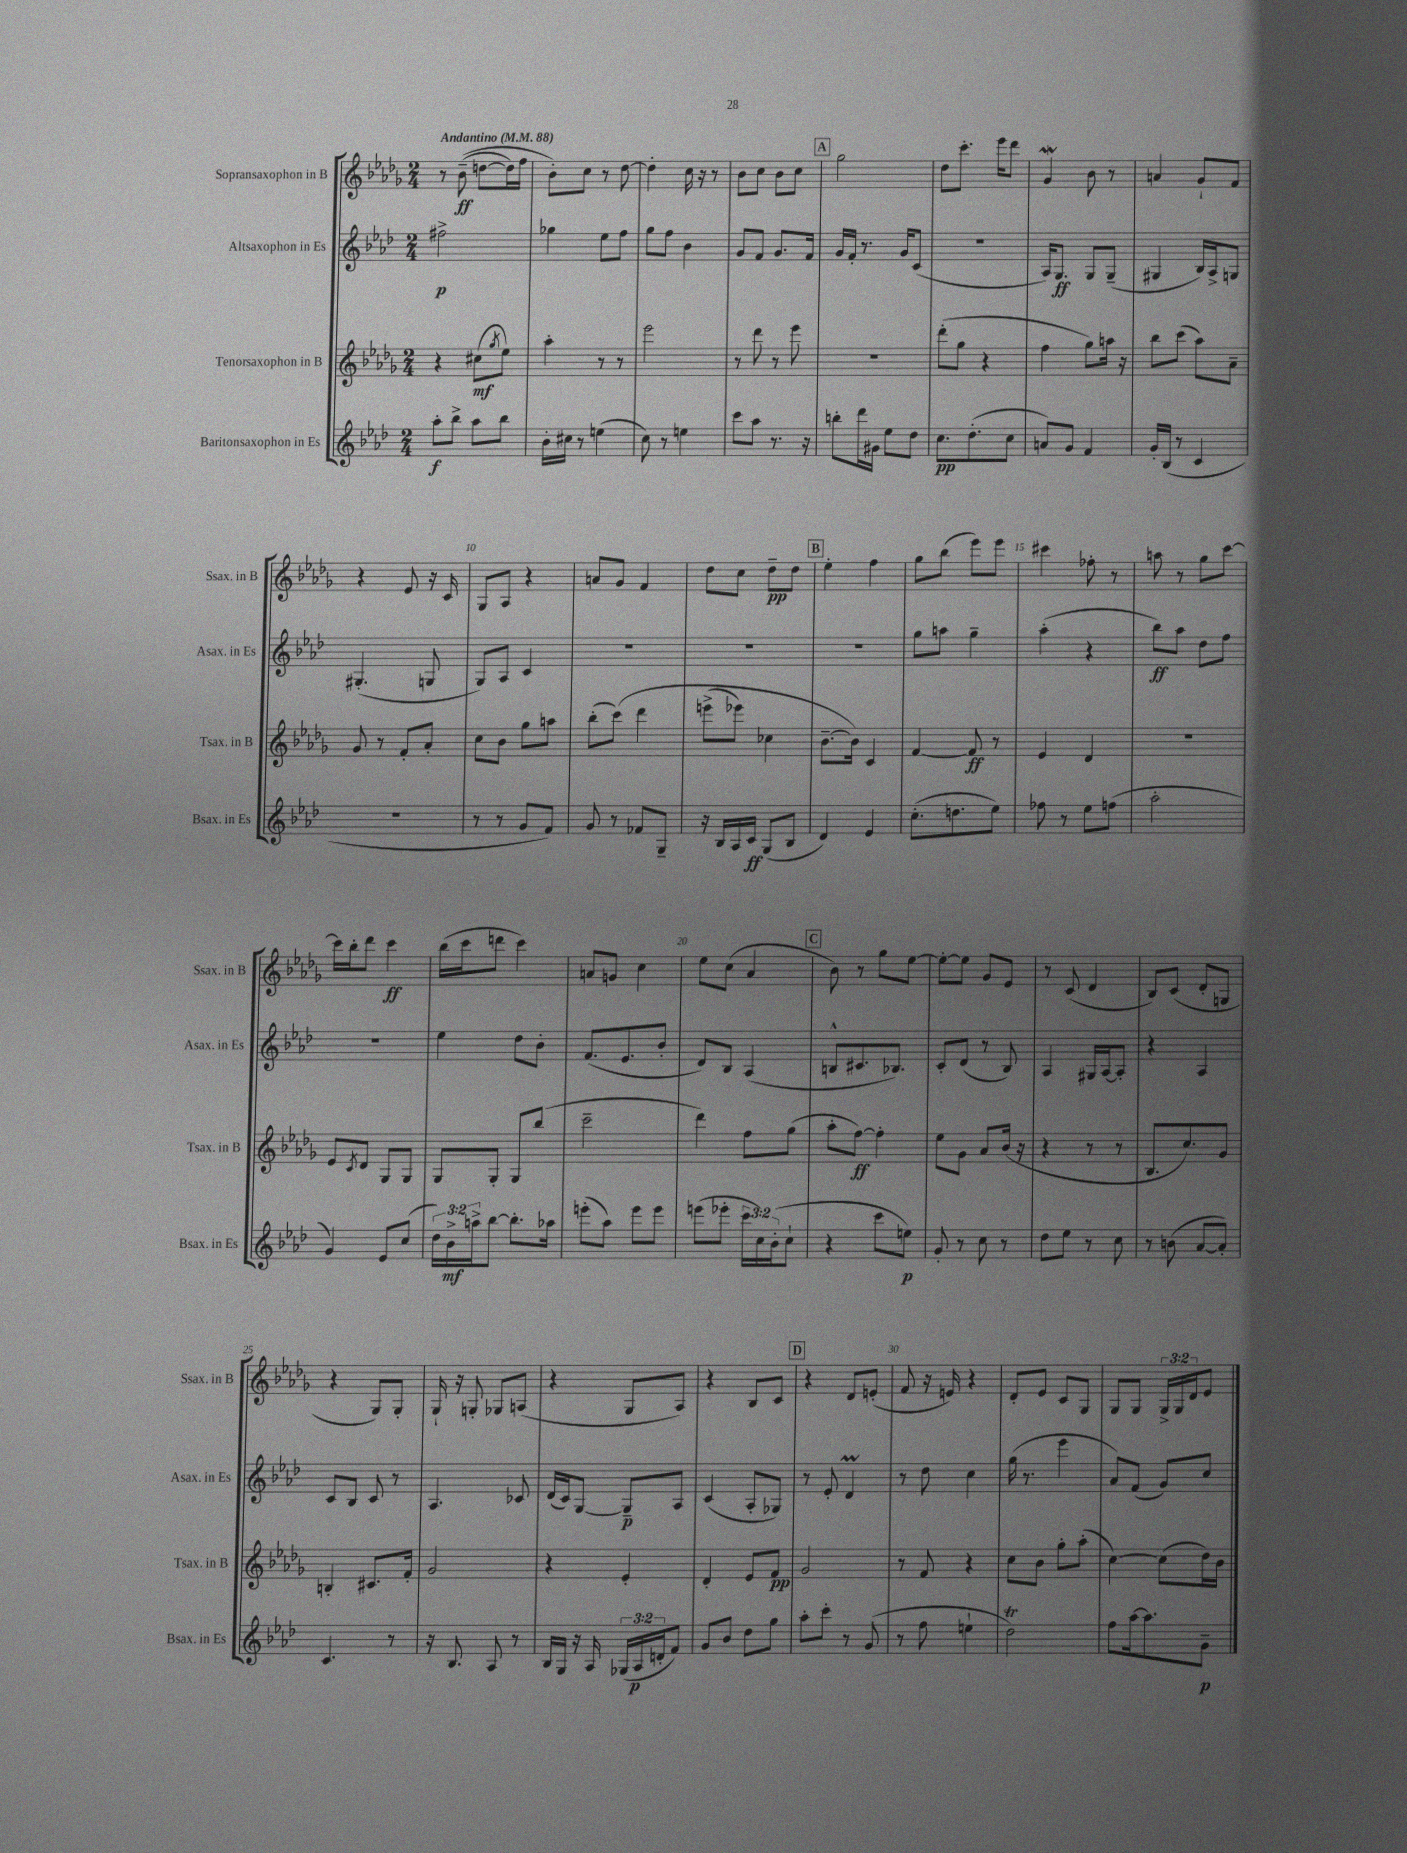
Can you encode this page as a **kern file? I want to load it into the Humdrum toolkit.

**kern	**kern	**kern	**kern
*staff4	*staff3	*staff2	*staff1
*clefG2	*clefG2	*clefG2	*clefG2
*k[b-e-a-d-]	*k[b-e-a-d-g-]	*k[b-e-a-d-]	*k[b-e-a-d-g-]
*M2/4	*M2/4	*M2/4	*M2/4
*MM88	*MM88	*MM88	*MM88
8aa-'	4r	2ff#^	8r
8bb-^	.	.	&((8b-~
8aa-	(8cc#	.	[8dd
.	8qgg-	.	.
8bb-	8ee-)	.	16dd])
.	.	.	16ff
=	=	=	=
16b-'	4aa-'	4gg-	8b-'&)
16cc#	.	.	.
8r	.	.	8cc
(4ee	8r	8ee-	8r
.	8r	8ff	[8dd-
=	=	=	=
8cc)	2eee-	8gg	4dd-']
8r	.	8ff	.
4ee	.	4b-	16cc
.	.	.	16r
.	.	.	8r
=	=	=	=
8ccc	8r	8g	8b-
8aa-	8ddd-	8f	8cc
8.r	8r	8.g	8b-
.	8eee-	.	8cc
16r	.	16f	.
=	=	=	=
8bb'	2r	16g	2gg-
.	.	16f'	.
16ddd-	.	8.r	.
16g#	.	.	.
8ee-	.	.	.
.	.	16g	.
8dd-	.	(8c	.
=	=	=	=
8.cc	(8ddd-'	2r	8dd-
.	8gg-	.	8.ccc'
(8.dd-'	.	.	.
.	4r	.	.
.	.	.	16eee-
8cc	.	.	8ddd-
=	=	=	=
8a)	4ff	16A-)	4g-
.	.	8.G	.
8g	.	.	.
4f	8gg-)	8G	8b-
.	16aa	(8G~	8r
.	16r	.	.
=	=	=	=
16g'	8bb-	4G#	4a
(16B-	.	.	.
8r	(8ccc	.	.
4c	8aa-)	16B-)	8g-`
.	.	16A-^	.
.	8a-~	8G	8f
=	=	=	=
2r	8g-	(4.G#'	4r
.	8r	.	.
.	8f'	.	8e-
.	8a-'	8G	16r
.	.	.	16c
=	=	=	=
8r	8cc	8G)	8G-
8r	8b-	8A-	8A-
8g	8gg-	4c	4r
8f)	8aa	.	.
=	=	=	=
8g	(8bb-'	2r	8a
8r	&(8ccc)	.	8g-
8f-	4ddd-	.	4f
8G~	.	.	.
=	=	=	=
16r	(8eee^	2r	8dd-
16B-	.	.	.
16A-	8eee-)	.	8cc
16c	.	.	.
(8G	4cc-	.	8dd-~
8B-	.	.	8dd-
=	=	=	=
4d-)	[8.b-~	2r	4ee-'
.	16b-]&)	.	.
4e-	4c	.	4ff
=	=	=	=
(8.cc'	[4f	8gg	8gg-
.	.	8aa	(8bb-
8.dd	.	.	.
.	8f]	4gg~	8eee-)
8ee-)	8r	.	8eee-
=	=	=	=
8ff-	4e-	(4aa-'	4ccc#
8r	.	.	.
8ee-	4d-	4r	8ff-'
(8ff	.	.	8r
=	=	=	=
2aa-'	2r	8bb-)	8aa
.	.	8aa-	8r
.	.	8dd-	8gg-
.	.	8ff	[8ccc
=	=	=	=
4g)	8e-	2r	16ccc]
.	.	.	16bb-'
.	8qc	.	.
.	8d-	.	8ddd-
8e-	8G-	.	4ccc
(8cc	8G-	.	.
=	=	=	=
24dd-)	8G-	4ee-	(16bb-
24b-^	.	.	.
.	.	.	16ccc
24aa^	.	.	.
[8bb-	8G-'	.	8ddd
8.bb-']	8G-	8dd-	4ccc)
.	(8bb-	8b-'	.
16aa-	.	.	.
=	=	=	=
(8eee'	2ccc~	(8.f	8a
8aa-)	.	.	8g
.	.	8.e-	.
8eee	.	.	4cc
8eee	.	8b-'	.
=	=	=	=
(8eee	4ddd-)	8d-)	8ee-
8eee-'	.	8B-	(8cc
24ccc	8ff	(4A-	4a-
24cc)	.	.	.
(24b-'	.	.	.
8cc`	(8gg-	.	.
=	=	=	=
4r	8aa-'	8B^^	8b-)
.	[8ff)	8.c#	8r
8ccc	4ff']	.	8gg-
.	.	8.B-)	.
8ee)	.	.	[8ee-
=	=	=	=
8g'	8ee-	8c'	8ee-'_
8r	8g-	(8d-	8ee-]
8cc	8a-	8r	8g-
8r	(16b-	8B-)	8e-
.	16r	.	.
=	=	=	=
8dd-	4r	4A-	8r
8ee-	.	.	(8c
8r	8r	16G#	4d-
.	.	[16A-	.
8cc	8r	8A-']	.
=	=	=	=
8r	8.B-	4r	8B-)
(8b	.	.	(8c
.	8.cc)	.	.
[8a-	.	4A-	8d-'
8a-'])	8g-	.	8G
=	=	=	=
4.c	4B'	8c	4r
.	.	8B-	.
.	8.c#	8c	8G-)
8r	.	8r	8G-'
.	16f'	.	.
=	=	=	=
16r	2g-	4.A-	16G-`
8.B-	.	.	16r
.	.	.	8G'
8A-	.	.	8G-
8r	.	8c-	(8A
=	=	=	=
16B-	4r	(16d-	4r
16G	.	16c)	.
16r	.	[8G	.
16A-	.	.	.
(24G-	4e-'	8G~]	8G-
24A-	.	.	.
24d'	.	.	.
8f)	.	8A-	8A-)
=	=	=	=
8g	4d-'	(4c	4r
8b-	.	.	.
8dd-	8e-	8A-'	8B-
8gg	8f	8G-)	8c
=	=	=	=
8aa-'	2g-	8r	4r
8ccc'	.	8e-'	.
8r	.	4d-	8d-
(8g	.	.	(8e'
=	=	=	=
8r	8r	8r	8f
8ff	8f	8dd-	16r
.	.	.	16e)
4ee`	4r	4cc	4r
=	=	=	=
2dd-)	8cc	(16gg	8d-'
.	.	8.r	.
.	8b-	.	8e-
.	8gg-'	4eee-	8c
.	(8aa-'	.	8G-
=	=	=	=
8ff	[4cc)	8a-)	8G-
[16aa-	.	(8f	8G-
8.aa-]	.	.	.
.	(8cc]	8g)	24G-^
.	.	.	24G-
.	.	.	24d-
8g~	16dd-)	8cc	8e-
.	16b-	.	.
==	==	==	==
*-	*-	*-	*-
